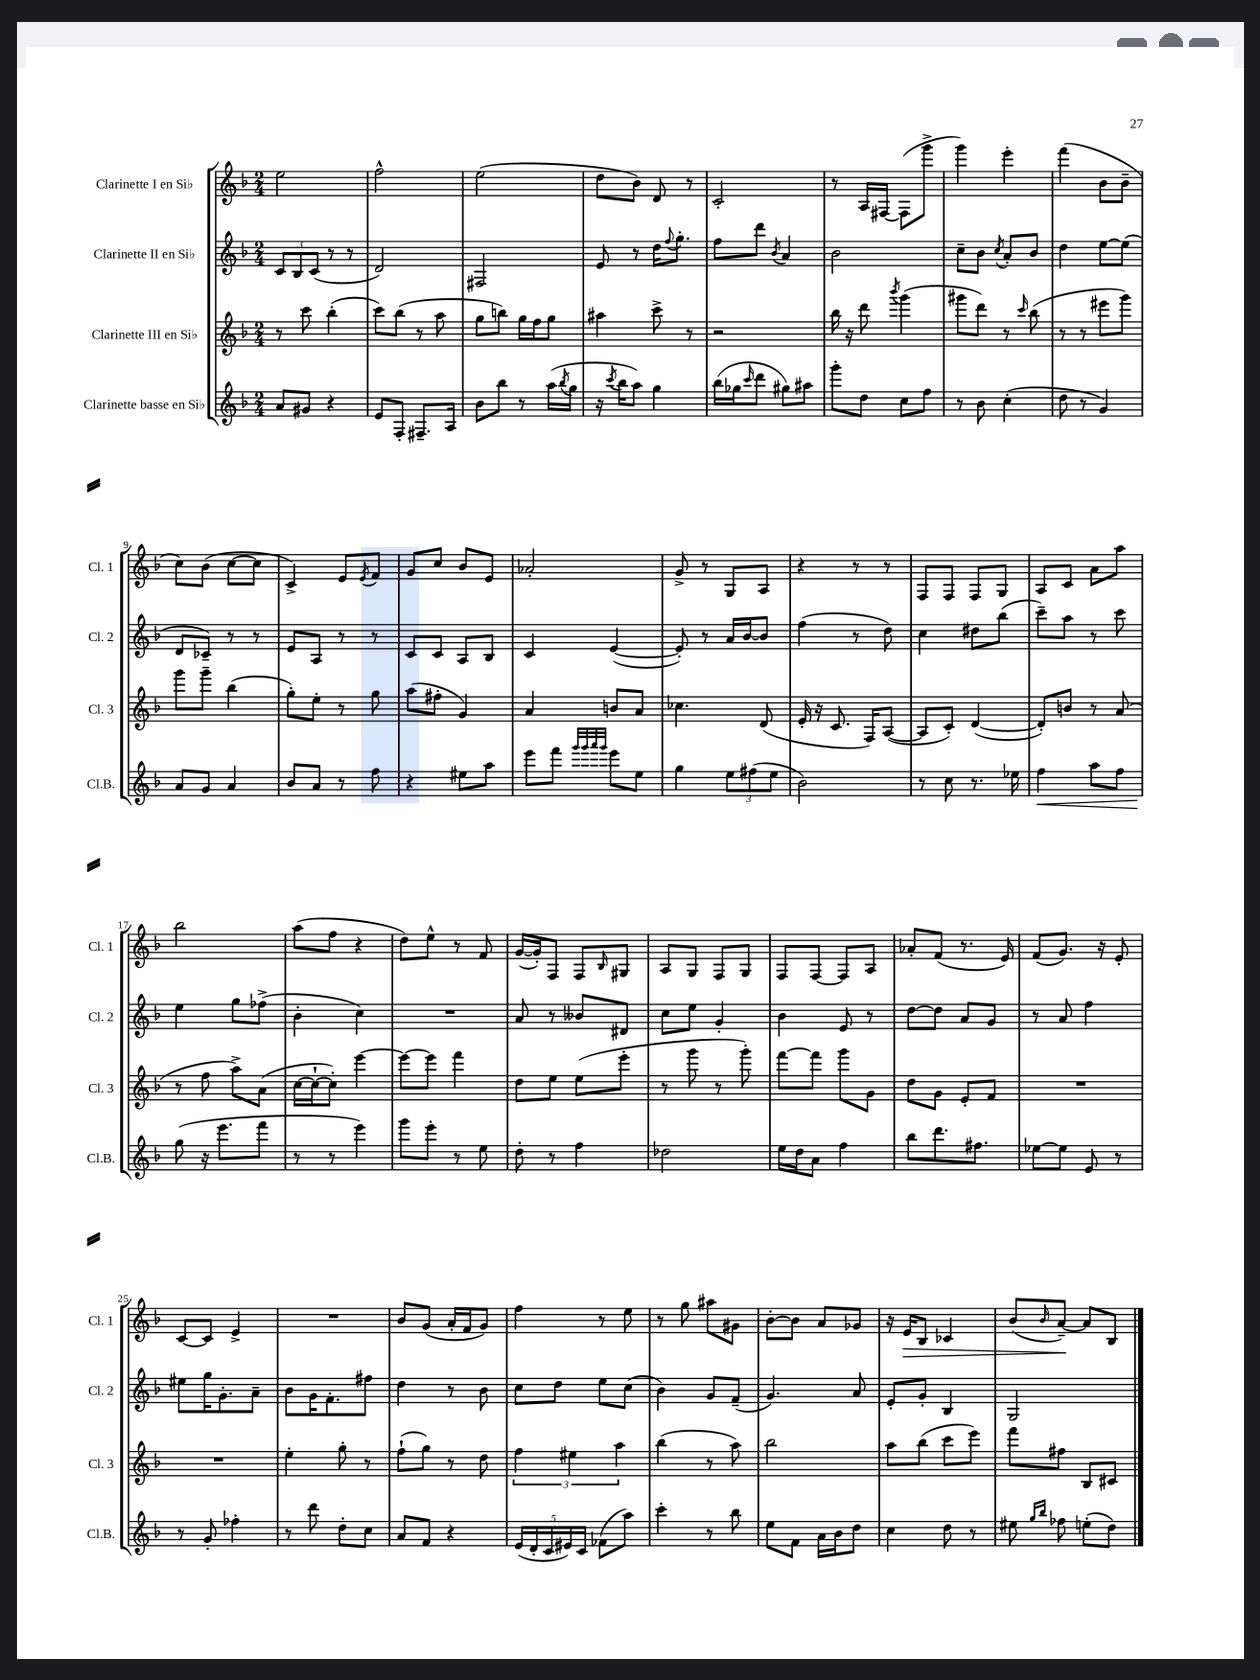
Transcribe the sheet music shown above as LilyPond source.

<<
\new StaffGroup <<
\new Staff = "s0" \with { instrumentName = "Clarinette I en Sib" shortInstrumentName = "Cl. 1" } {
    \clef treble \key f \major \numericTimeSignature \time 2/4
    e''2 |
    f''2-^ |
    e''2( |
    d''8 bes'8) d'8 r8 |
    c'2-. |
    r8 a16 fis16~ fis8( g'''8-> |
    g'''4) e'''4-. |
    f'''4( bes'8 bes'8-- |
    c''8) bes'8( c''8~ c''8 |
    c'4->) e'8 \acciaccatura { e'8 } f'8 |
    g'8 c''8 bes'8 e'8 |
    aes'2-. |
    g'8-> r8 g8 a8 |
    r4 r8 r8 |
    f8 f8 f8 g8 |
    a8 c'8 a'8 a''8 |
    bes''2 |
    a''8( f''8 r4 |
    d''8) e''8-^ r8 f'8 |
    g'16~( g'16-.) f8 f8 \grace { bes16 } gis8 |
    a8 g8 f8 g8 |
    f8 f8~ f8 a8 |
    aes'8-. f'8( r8. e'16) |
    f'8( g'8.) r16 e'8-. |
    c'8~ c'8 e'4-> |
    R2 |
    bes'8 g'8( a'16-. f'16 g'8) |
    f''4 r8 e''8 |
    r8 g''8 ais''8 gis'8 |
    bes'8~-. bes'8 a'8 ges'8 |
    r16 e'16\> bes8 ces'4 |
    bes'8( \grace { bes'16 } a'8~--\!) a'8 bes8 \bar "|." |
}
\new Staff = "s1" \with { instrumentName = "Clarinette II en Sib" shortInstrumentName = "Cl. 2" } {
    \clef treble \key f \major \numericTimeSignature \time 2/4
    \tuplet 3/2 { c'8 bes8 c'8( } r8 r8 |
    d'2) |
    fis2 |
    e'8 r8 d''16 \appoggiatura { f''8 } g''8.-. |
    f''8 d'''8 \acciaccatura { bes'8 } a'4 |
    bes'2 |
    c''8-- bes'8 \acciaccatura { c''8 } a'8-. bes'8 |
    d''4 e''8~ e''8( |
    d'8 ces'8--) r8 r8 |
    e'8 a8 r8 r8 |
    c'8 c'8 a8 bes8 |
    c'4 e'4~( |
    e'8-.) r8 a'16 bes'16~ bes'8 |
    f''4( r8 d''8) |
    c''4 dis''8 bes''8( |
    c'''8--) a''8 r8 c'''8 |
    e''4 g''8 fes''8->( |
    bes'4-. c''4) |
    R2 |
    a'8 r8 beses'8 dis'8 |
    c''8 e''8 g'4-. |
    bes'4 e'8 r8 |
    d''8~ d''8 a'8 g'8 |
    r8 a'8 f''4 |
    eis''8 g''16 g'8.-. a'8-- |
    bes'8 g'16 f'8.-. fis''8 |
    d''4 r8 bes'8 |
    c''8 d''8 e''8 c''8( |
    bes'4) g'8 f'8--( |
    g'4.) a'8 |
    e'8-. g'8-. bes4 |
    g2 \bar "|." |
}
\new Staff = "s2" \with { instrumentName = "Clarinette III en Sib" shortInstrumentName = "Cl. 3" } {
    \clef treble \key f \major \numericTimeSignature \time 2/4
    r8 c'''8 bes''4-.( |
    c'''8) bes''8( r8 a''8 |
    g''8 b''8) g''16 f''16 g''8 |
    ais''4 c'''8-> r8 |
    r2 |
    bes''16 r16 d'''8 \acciaccatura { bes'''8 } g'''4( |
    gis'''8 d'''8) r8 \grace { c'''16 } bes''8( |
    r8 r8 eis'''8 g'''8) |
    g'''8 g'''8-- bes''4( |
    g''8-.) e''8-. r8 g''8 |
    a''8( fis''8-. g'4) |
    a'4 b'8 a'8 |
    ces''4. d'8( |
    e'16-. r16 c'8. f16) a8~( |
    a8 c'8-.) d'4~( |
    d'8-.) b'8 r8 a'8( |
    r8 f''8 a''8->) a'8( |
    c''16~ c''16~-! c''8-.) e'''4~ |
    e'''8~ e'''8 f'''4 |
    d''8 e''8 e''8( e'''8-. |
    r8 g'''8 r8 g'''8-.) |
    f'''8~ f'''8 g'''8 g'8 |
    d''8 g'8 e'8-. f'8 |
    R2 |
    R2 |
    e''4-. g''8-. r8 |
    f''8-!( g''8) r8 d''8 |
    \tuplet 3/2 { f''4 eis''4 a''4 } |
    bes''4( r8 a''8) |
    bes''2 |
    a''8 bes''8( c'''8 e'''8) |
    f'''8 fis''8 bes8 cis'8 \bar "|." |
}
\new Staff = "s3" \with { instrumentName = "Clarinette basse en Sib" shortInstrumentName = "Cl.B." } {
    \clef treble \key f \major \numericTimeSignature \time 2/4
    a'8 gis'8 r4 |
    e'8 f8-. fis8.-- a16 |
    bes'8 bes''8 r8 a''16( \acciaccatura { bes''8 } g''16 |
    r16 \acciaccatura { c'''8 } bes''16 a''8) g''4 |
    bes''16( ges''16 \grace { c'''16 } d'''8 gis''8) ais''8 |
    g'''8-. d''8 c''8 f''8 |
    r8 bes'8 c''4-.( |
    d''8 r8 g'4) |
    a'8 g'8 a'4 |
    bes'8 a'8 r8 f''8 |
    r4 eis''8 a''8 |
    e'''8 f'''8 \grace { g'''32 g'''32 a'''32 g'''32 } e'''8 e''8 |
    g''4 \tuplet 3/2 { e''8 fis''8( e''8 } |
    bes'2) |
    r8 c''8 r8. ees''16 |
    f''4\< a''8 f''8 |
    g''8\!( r16 e'''8. f'''8 |
    r8 r8 e'''4) |
    g'''8 e'''8-. r8 e''8 |
    d''8-. r8 f''4 |
    des''2 |
    e''16 d''16 a'8 f''4 |
    bes''8 d'''8. fis''8. |
    ees''8~ ees''8 e'8 r8 |
    r8 g'8-. fes''4-. |
    r8 d'''8 d''8-. c''8 |
    a'8 f'8 r4 |
    \tuplet 5/4 { e'16( d'16-. c'16 eis'16) c'16 } fes'8( a''8) |
    c'''4-. r8 bes''8 |
    e''8 f'8 a'16 bes'16 d''8 |
    c''4 d''8 r8 |
    eis''8 \grace { g''16 bes''16 } fes''8 e''8-.( d''8) \bar "|." |
}
>>
>>
